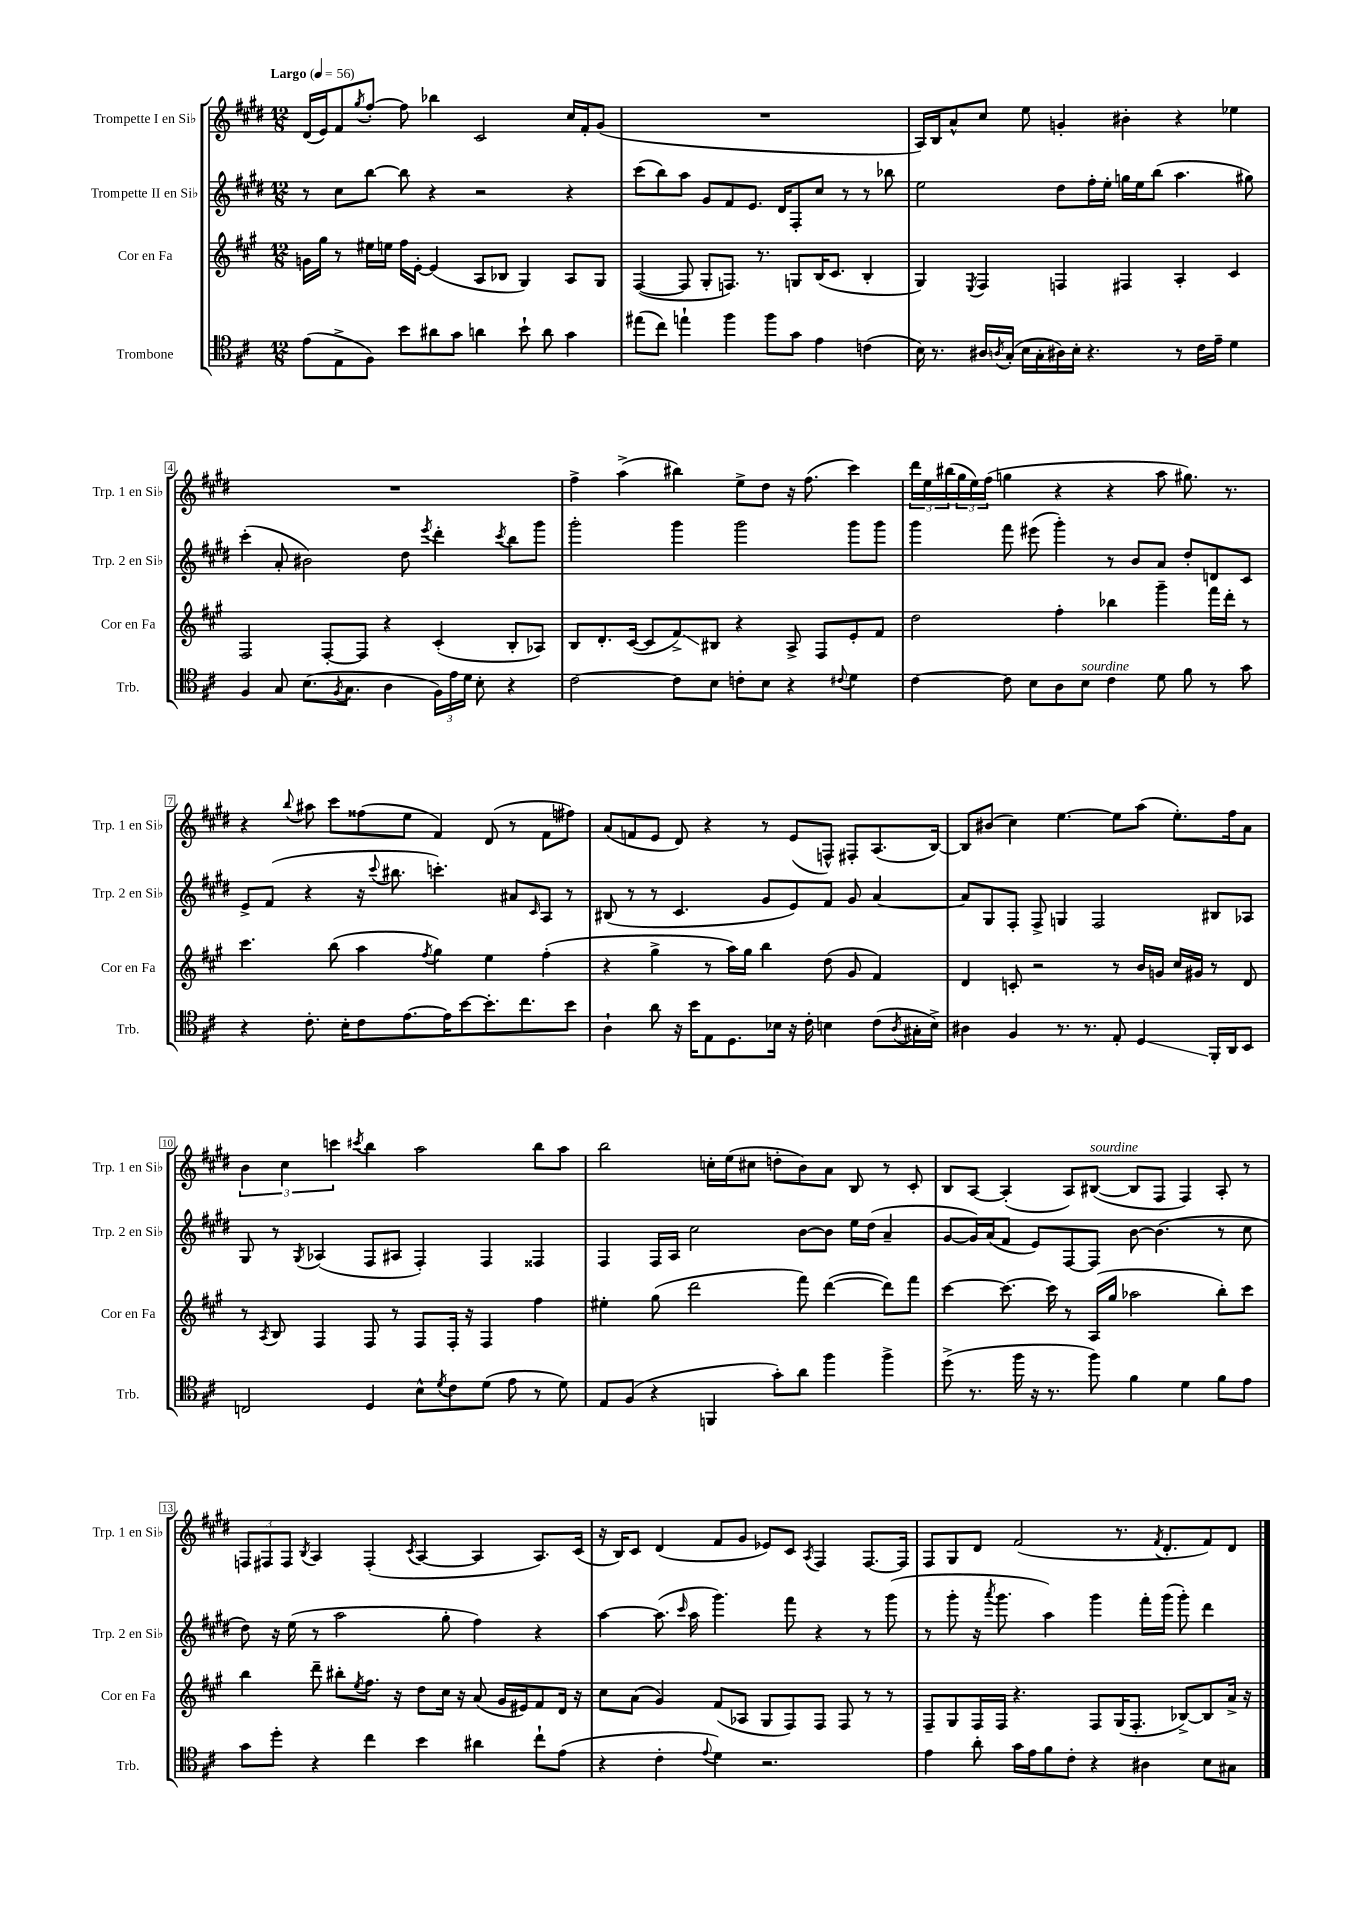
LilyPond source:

<<
\new StaffGroup <<
\new Staff = "s0" \with { instrumentName = "Trompette I en Sib" shortInstrumentName = "Trp. 1 en Sib" } {
    \clef treble \key e \major \numericTimeSignature \time 12/8 \tempo "Largo" 4 = 56
    dis'16( e'16) fis'8 \acciaccatura { gis''8 } fis''8~-. fis''8 bes''4 cis'2 cis''16 fis'16-. gis'8( |
    R1. |
    a16) b16 a'8-^ cis''8 e''8 g'4-. bis'4-. r4 ees''4 |
    R1. |
    fis''4-> a''4->( bis''4) e''8-> dis''8 r16 fis''8.( cis'''4) |
    \tuplet 3/2 { dis'''16 e''16 bis''16( } \tuplet 3/2 { gis''16 e''16) fis''16( } g''4 r4 r4 a''8 gis''8.) r8. |
    r4 \appoggiatura { b''8 } ais''8 cis'''8 fisis''8( e''8 fis'4) dis'8( r8 fis'8 fis''8) |
    a'8( f'8 e'8 dis'8) r4 r8 e'8( f8-^) fis8-. a8.( b16~) |
    b8 bis'8( cis''4) e''4.~ e''8 a''8( e''8.-.) fis''16 a'8 |
    \tuplet 3/2 { b'4 cis''4 c'''4 } \acciaccatura { cis'''8 } b''4 a''2 b''8 a''8 |
    b''2 c''16-. e''16( cis''8 d''8-. b'8) a'8 b8 r8 cis'8-. |
    b8 a8~ a4-.( a8) bis8~^\markup { \italic "sourdine" }( bis8 fis8 fis4) a8-. r8 |
    \tuplet 3/2 { f8 fis8 fis8 } \acciaccatura { b8 } a4 fis4-.( \acciaccatura { cis'8 } a4~ a4 a8.) cis'16( |
    r16 b16) cis'8 dis'4( fis'8 gis'8 ees'8) cis'8 \acciaccatura { a8 } fis4 fis8.~ fis16 |
    fis8 gis8 dis'8 fis'2( r8. \acciaccatura { fis'8 } dis'8.-. fis'8) dis'8 \bar "|." |
}
\new Staff = "s1" \with { instrumentName = "Trompette II en Sib" shortInstrumentName = "Trp. 2 en Sib" } {
    \clef treble \key e \major \numericTimeSignature \time 12/8
    r8 cis''8 b''8~ b''8 r4 r2 r4 |
    cis'''8( b''8) a''8 gis'8 fis'8 e'8. dis'16 fis8-. cis''8 r8 r8 bes''8 |
    e''2 dis''8 fis''16-. e''16-. g''16 e''16 b''8( a''4. gis''8) |
    cis'''4-.( a'8-. bis'2) dis''8 \acciaccatura { e'''8 } dis'''4-. \acciaccatura { cis'''8 } b''8 gis'''8 |
    gis'''2-. gis'''4 gis'''2 gis'''8 gis'''8 |
    gis'''4 fis'''8 eis'''8( gis'''4-.) r8 b'8 a'8 dis''8-. d'8 cis'8 |
    e'8-> fis'8( r4 r16 \appoggiatura { cis'''8 } bis''8. c'''4.-.) ais'8 \grace { cis'16 } a8 r8 |
    bis8( r8 r8 cis'4. gis'8 e'8) fis'8 gis'8 a'4~ |
    a'8 gis8 fis8-. fis8-> g4 fis2 bis8 aes8 |
    gis8 r8 \acciaccatura { gis8 } aes4( fis8 ais8 fis4-.) fis4 fisis4 |
    fis4 fis16 a16 cis''2 b'8~ b'8 e''16 dis''16( a'4-- |
    gis'8~ gis'16) a'16( fis'8 e'8) fis8~ fis8 b'8~ b'4.( r8 cis''8 |
    dis''8) r16 e''16( r8 a''2 gis''8-. fis''4) r4 |
    a''4~ a''8.( \grace { cis'''16 } a''16 gis'''4.) fis'''8 r4 r8 gis'''8( |
    r8 gis'''8-. r16 \acciaccatura { a'''8 } gis'''8. a''4) gis'''4 fis'''16-. gis'''16( gis'''8-.) dis'''4 \bar "|." |
}
\new Staff = "s2" \with { instrumentName = "Cor en Fa" shortInstrumentName = "Cor en Fa" } {
    \clef treble \key a \major \numericTimeSignature \time 12/8
    g'16 gis''16 r8 eis''16 e''16 fis''16 e'16~-. e'4( a8 bes8 gis4) a8 gis8 |
    fis4~( fis8 gis8-. f8.) r8. g8 b16( cis'8. b4-. |
    gis4) \acciaccatura { e8 } fis4 f4 fis4 a4-. cis'4 |
    fis2 fis8~-. fis8 r4 cis'4-.( b8-. aes8) |
    b8 d'8.-. cis'16~( cis'8 fis'8->\glissando) bis8 r4 a8-> fis8 e'8-. fis'8 |
    d''2 fis''4-. bes''4 gis'''4-- fis'''16 d'''16-. r8 |
    cis'''4. b''8( a''4 \acciaccatura { fis''8 } gis''4) e''4 fis''4-.( |
    r4 gis''4-> r8 a''16) gis''16 b''4 d''8( gis'8 fis'4) |
    d'4 c'8-. r2 r8 b'16 g'16 cis''16 gis'16 r8 d'8 |
    r8 \acciaccatura { a8 } b8 fis4 fis8 r8 fis8 fis16-. r16 fis4 fis''4 |
    eis''4-. gis''8( d'''2 fis'''8) d'''4~( d'''8) fis'''8 |
    cis'''4~ cis'''8.~ cis'''16 r8 a16( gis''16 aes''2 b''8-.) cis'''8 |
    b''4 d'''8-- bis''8-. \acciaccatura { e''8 } fis''8. r16 d''8 cis''16 r16 a'8( gis'16 eis'16) fis'8 d'16 r16 |
    cis''8 a'8( gis'4) fis'8( aes8 gis8 fis8) fis8 fis8 r8 r8 |
    fis8-- gis8 fis16 fis16 r4. fis8 gis16( fis8.-. bes8~->) bes8 a'16-> r16 \bar "|." |
}
\new Staff = "s3" \with { instrumentName = "Trombone" shortInstrumentName = "Trb." } {
    \clef tenor \key d \major \numericTimeSignature \time 12/8
    e'8( e8-> fis8) b'8 ais'8 g'8 a'4 b'8-! a'8 g'4 |
    eis''8( cis''8) e''4-! fis''4 fis''8 g'8 e'4 c'4( |
    b16) r8. ais16 \acciaccatura { a8 } g16-.( b16 g16-. ais16) b16-. r4. r8 cis'16 e'16-- d'4 |
    fis4 g8 b8.( \acciaccatura { fis8 } g8. a4 \tuplet 3/2 { fis16) e'16 d'16 } b8-. r4 |
    cis'2~ cis'8 b8 c'8-. b8 r4 \appoggiatura { cis'8 } d'4 |
    cis'4~ cis'8 b8 a8 b8^\markup { \italic "sourdine" } cis'4 d'8 fis'8 r8 g'8 |
    r4 cis'8.-. b16-. cis'8 e'8.~ e'16 b'8~ b'8.-. cis''8. b'8 |
    a4-! a'8 r16 b'16 e8 d8. bes16 r16 cis'16-. b4 cis'8( \acciaccatura { a8 } gis16-. b16->) |
    ais4 fis4 r8. r8. e8-. d4\glissando fis,16-. a,16 b,8 |
    c2 d4 b8-^ \acciaccatura { d'8 } cis'8 d'8( e'8 r8 d'8) |
    e8 fis8( r4 f,4 g'8-.) a'8 fis''4 fis''4-> |
    d''8->( r8. fis''16 r16 r8. fis''8) fis'4 d'4 fis'8 e'8 |
    g'8 d''8-. r4 cis''4 b'4 ais'4 cis''8-! e'8( |
    r4 cis'4-. \appoggiatura { e'8 } d'4) r2. |
    e'4 a'8-. g'16 e'16 fis'8 cis'8-. r4 ais4 b8 gis8 \bar "|." |
}
>>
>>
\layout { \context { \Score \override BarNumber.stencil = #(make-stencil-boxer 0.1 0.3 ly:text-interface::print) } }
